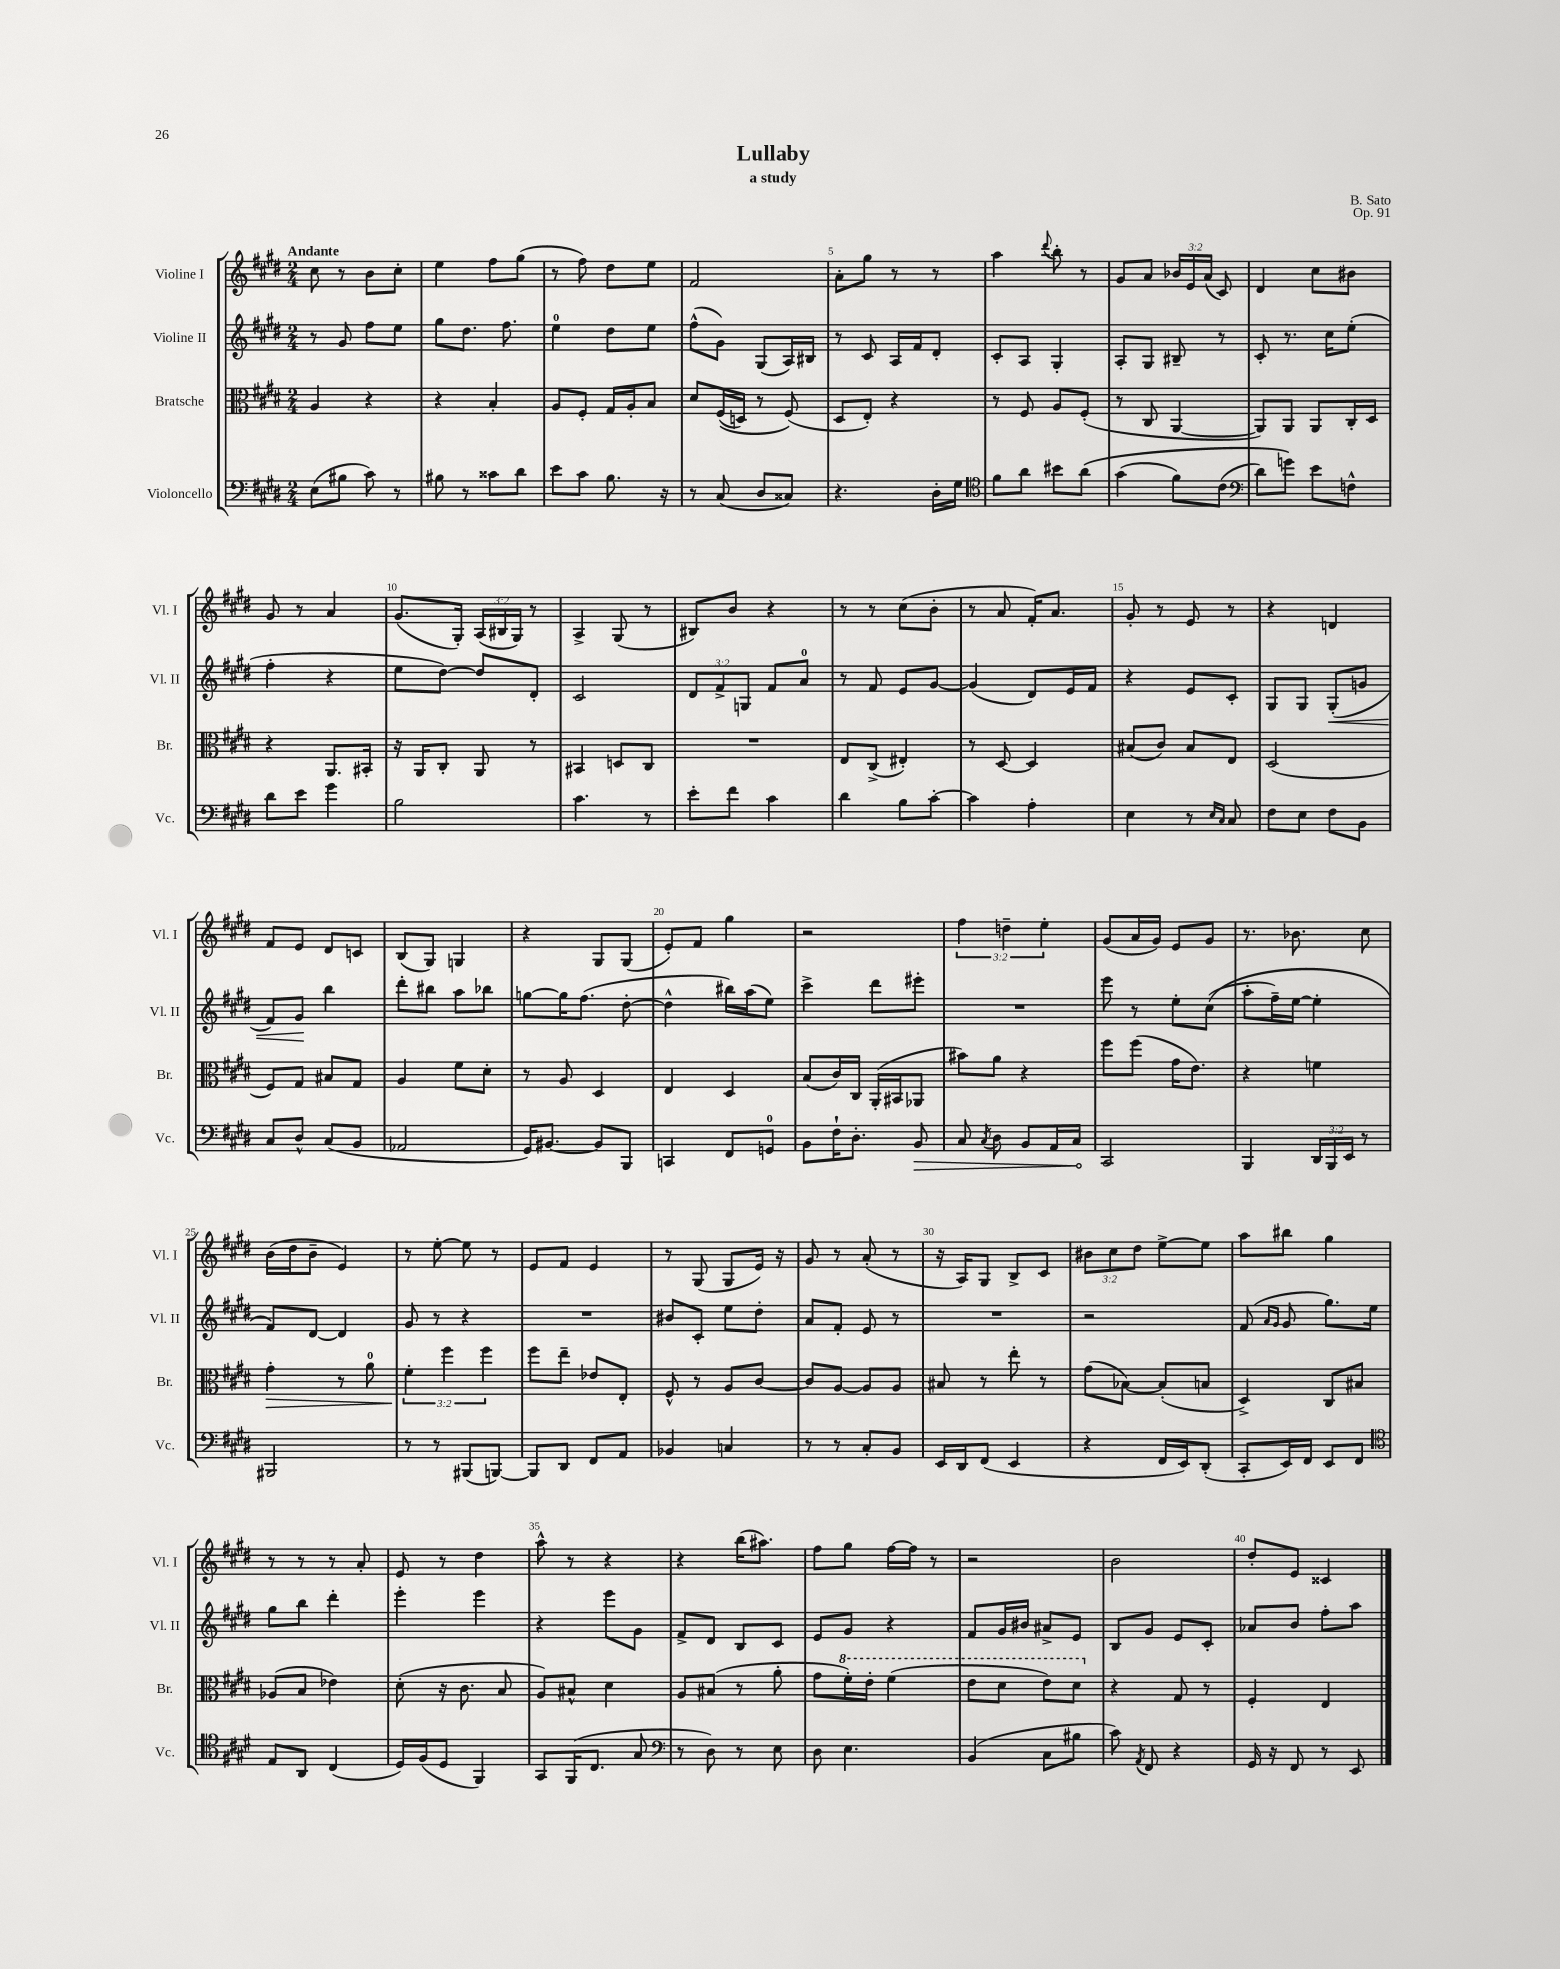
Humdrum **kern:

**kern	**kern	**kern	**kern
*staff4	*staff3	*staff2	*staff1
*clefF4	*clefC3	*clefG2	*clefG2
*k[f#c#g#d#]	*k[f#c#g#d#]	*k[f#c#g#d#]	*k[f#c#g#d#]
*M2/4	*M2/4	*M2/4	*M2/4
(8E	4A	8r	8cc#
8B#	.	8g#	8r
8c#)	4r	8ff#	8b
8r	.	8ee	8cc#'
=	=	=	=
8B#	4r	8gg#	4ee
8r	.	8.dd#	.
8c##	4B'	.	8ff#
.	.	8.ff#	.
8d#	.	.	(8gg#
=	=	=	=
8e	8A	4ee	8r
8c#	8F#'	.	8ff#)
8.B	16G#	8dd#	8dd#
.	16A'	.	.
.	8B	8ee	8ee
16r	.	.	.
=	=	=	=
8r	8d#	(8ff#^^	2f#
(8C#	&((16F#	8g#)	.
.	16D)	.	.
8D#	8r	(8G#	.
8C##)	(8F#&)	16A)	.
.	.	16B#	.
=	=	=	=
4.r	8D#	8r	8a'
.	8E')	8c#	8gg#
.	4r	16A	8r
.	.	16f#	.
16D#'	.	8d#'	8r
16G#	.	.	.
=	=	=	=
*clefC4	*	*	*
8f#	8r	8c#'	4aa
8a	8F#	8A	.
.	.	.	8qqddd#
8b#	8A	4G#'	8bb'
&(8a	(8F#'	.	8r
=	=	=	=
(4g#	8r	8A'	8g#
.	8C#	8G#	8a
8f#)	[4AA	8B#~	24b-
.	.	.	24e
.	.	.	(24a
(8c#	.	8r	8c#)
=	=	=	=
*clefF4	*	*	*
8d#)	8AA])	8c#'	4d#
8g&)	8AA	8.r	.
8e	8AA	.	8cc#
.	.	16cc#	.
8F^^	16C#'	(8ee'	8b#
.	16D#	.	.
=	=	=	=
8d#	4r	4ff#'	8g#
8e	.	.	8r
4g#	8.AA	4r	4a
.	16BB#'	.	.
=	=	=	=
2B	16r	8ee	(8.g#
.	16AA	.	.
.	8C#'	[8dd#)	.
.	.	.	16G#')
.	8AA	8dd#]	(24A
.	.	.	24B#
.	.	.	24G#)
.	8r	8d#'	8r
=	=	=	=
4.c#	4BB#	2c#	4A^
.	8D	.	(8G#
8r	8C#	.	8r
=	=	=	=
8e'	2r	12d#	8B#)
.	.	12f#^	.
8f#	.	.	8b
.	.	12G	.
4c#	.	8f#	4r
.	.	8a	.
=	=	=	=
4d#	8E	8r	8r
.	(8C#^	8f#	8r
8B	4E#')	8e	(8cc#
[8c#'	.	[8g#	8b'
=	=	=	=
4c#]	8r	(4g#]	8r
.	[8D#	.	8a
4A'	4D#]	8d#)	16f#')
.	.	.	8.a
.	.	16e	.
.	.	16f#	.
=	=	=	=
4E	(8B#	4r	8g#'
.	8c#)	.	8r
8r	8B#	8e	8e
16qqE	.	.	.
16qqC#	.	.	.
8C#	8E	8c#'	8r
=	=	=	=
8F#	(2D#	8G#	4r
8E	.	8G#	.
8F#	.	(8G#'	4d
8BB	.	8g	.
=	=	=	=
8C#	8F#)	8f#)	8f#
8D#^^	8G#	8g#	8e
(8C#	8B#	4bb	8d#
8BB	8G#	.	8c
=	=	=	=
2AA-	4A	8ddd#'	(8B
.	.	8bb#	8G#)
.	8f#	8aa	4G
.	8d#'	8bb-	.
=	=	=	=
16GG#)	8r	[8gg	4r
[8.BB#	.	.	.
.	8A	16gg]	.
.	.	(8.ff#	.
8BB#]	4D#	.	8G#
8BBB	.	[8dd#'	(8G#
=	=	=	=
4CC	4E	4dd#^^]	8e')
.	.	.	8f#
8FF#	4D#	16bb#)	4gg#
.	.	(16aa	.
8GG	.	8ee)	.
=	=	=	=
8BB	(8B	4ccc#^	2r
16F#`	16c#)	.	.
8.D#'	16C#	.	.
.	(16AA'	8ddd#	.
.	16BB#	.	.
8BB	8AA-	8eee#'	.
=	=	=	=
8C#	8b#)	2r	6ff#
8qC#	.	.	.
8D#	8a	.	.
.	.	.	6dd~
8BB	4r	.	.
.	.	.	6ee'
16AA	.	.	.
16C#	.	.	.
=	=	=	=
2CC#	8ff#	8eee	(8g#
.	(8ff#	8r	16a
.	.	.	16g#)
.	16g#	8ee'	8e
.	8.e)	.	.
.	.	&((8cc#	8g#
=	=	=	=
4BBB	4r	8aa'	8.r
.	.	16ff#~)	.
.	.	[16ee	8.b-
24DD#	4f	4ee']	.
24BBB	.	.	.
24EE	.	.	.
8r	.	.	8cc#
=	=	=	=
2BBB#	4g#'	8f#&)	(16b
.	.	.	16dd#
.	.	[8d#	8b~
.	8r	4d#]	4e)
.	8a	.	.
=	=	=	=
8r	6f#'	8g#	8r
8r	.	8r	[8ee'
.	6ff#	.	.
(8BBB#	.	4r	8ee]
.	6ff#	.	.
[8BBB)	.	.	8r
=	=	=	=
8BBB]	8ff#	2r	8e
8DD#	8ee~	.	8f#
8FF#	8e-	.	4e
8AA	8E'	.	.
=	=	=	=
4BB-	8F#^^	8b#	8r
.	8r	8c#'	(8G#
4C	8A	8ee	8G#
.	[8c#	8dd#'	16e)
.	.	.	16r
=	=	=	=
8r	8c#]	8a	8g#
8r	[8A	8f#'	8r
8C#'	8A]	8e	(8a'
8BB	8A	8r	8r
=	=	=	=
16EE	8B#	2r	16r
16DD#	.	.	16A)
(8FF#	8r	.	8G#
4EE	8ee'	.	8B^
.	8r	.	8c#
=	=	=	=
4r	(8g#	2r	12b#
.	.	.	12cc#
.	[8B-)	.	.
.	.	.	12dd#
16FF#	(8B-']	.	[8ee^
16EE)	.	.	.
(8DD#'	8B	.	8ee]
=	=	=	=
8CC#'	4D#^)	(8f#	8aa
.	.	16qqa	.
.	.	16qqg#	.
16EE)	.	8g#	8bb#
16FF#	.	.	.
8EE	8C#	8.gg#)	4gg#
8FF#	8B#	.	.
.	.	16ee	.
=	=	=	=
*clefC4	*	*	*
8E	(8A-	8gg#	8r
8AA	8B	8bb	8r
(4C#	4e-)	4ddd#'	8r
.	.	.	8a'
=	=	=	=
16D#)	(8d#'	4eee'	8e
(16F#	.	.	.
8D#	16r	.	8r
.	8.c#	.	.
4FF#)	.	4eee	4dd#
.	8B	.	.
=	=	=	=
8GG#	8A)	4r	8aa^^
(16FF#	8B#^^	.	8r
8.C#	.	.	.
.	4d#	8eee	4r
8G#	.	8g#	.
=	=	=	=
*clefF4	*	*	*
8r	8A	8f#^	4r
8D#)	(8B#	8d#	.
8r	8r	8B	(16bb
.	.	.	8.aa#)
8E	8a'	8c#	.
=	=	=	=
8D#	8g#	8e	8ff#
4.E	16ff#')	8g#	8gg#
.	16ee'	.	.
.	(4ff#	4r	[16ff#
.	.	.	16ff#]
.	.	.	8r
=	=	=	=
(4BB	8ee	8f#	2r
.	8dd#	16g#	.
.	.	16b#	.
8C#	8ee)	8a#^	.
8B#	8dd#	8e	.
=	=	=	=
8c#)	4r	8B	2b
8qAA	.	.	.
8FF#	.	8g#	.
4r	8G#	8e	.
.	8r	8c#'	.
=	=	=	=
16GG#	4F#'	8a-	8dd#'
16r	.	.	.
8FF#	.	8b	8e
8r	4E	8ff#'	4c##
8EE	.	8aa	.
==	==	==	==
*-	*-	*-	*-
